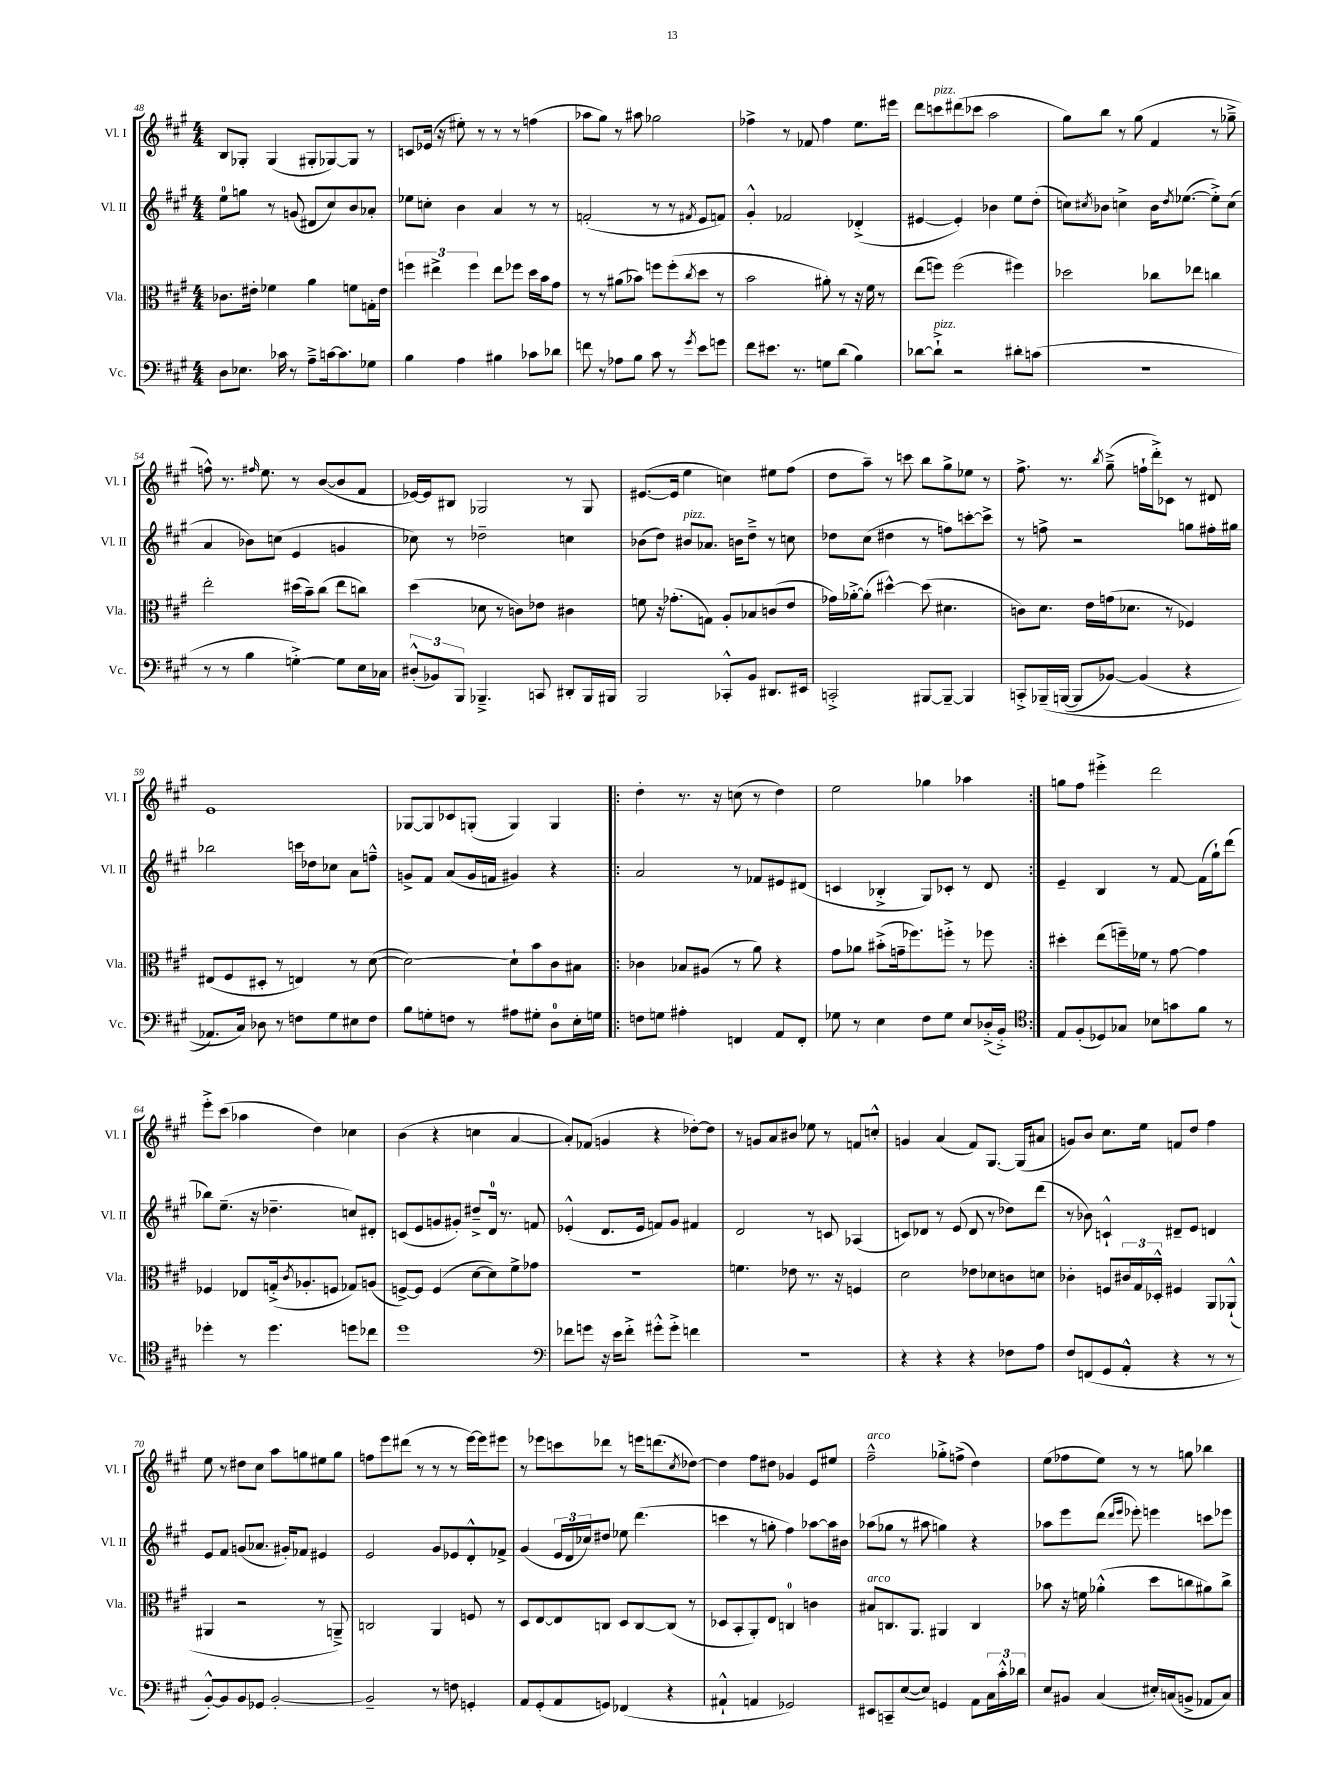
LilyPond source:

<<
\new StaffGroup <<
\new Staff = "s0" \with { instrumentName = "Vl. I" shortInstrumentName = "Vl. I" } {
    \clef treble \key a \major \numericTimeSignature \time 4/4
    b8 ges8-. ges4( gis8-. ges8~) ges8 r8 |
    c'8 ees'16( r16 eis''8-.) r8 r8 r8 f''4( |
    aes''8 gis''8) r8 ais''8 ges''2 |
    fes''4-> r8 fes'8 fes''4 e''8. eis'''16 |
    d'''8 c'''8^\markup { \italic "pizz." } dis'''8( ces'''8 a''2 |
    gis''8) b''8 r8 gis''8( fis'4 r8 ges''8---> |
    f''8-^) r8. \grace { fis''16 } e''8. r8 b'8~( b'8 fis'8 |
    ees'16~) ees'16 bis8 ges2 r8 ges8 |
    eis'8.~( eis'16 e''4 c''4) eis''8 fis''8( |
    d''8 a''8--) r8 c'''8 b''8 gis''8-> ees''8 r8 |
    fis''8.-> r8. \acciaccatura { b''8 } gis''8--->( f''16-! d'''16-.->) ces'8 r8 dis'8 |
    e'1 |
    ges8~ ges8 ces'8 g8-.( g4) g4 |
    \repeat volta 2 { d''4-. r8. r16 c''8( r8 d''4) |
    e''2 ges''4 aes''4 | }
    g''8 fis''8 eis'''4-.-> d'''2 |
    e'''8-.-> cis'''8( aes''4 d''4) ces''4 |
    b'4( r4 c''4 a'4~ |
    a'8-.) fes'8( g'4 r4 des''8~-.) des''8 |
    r8 g'8 a'8 bis'8 ees''8 r8 f'8 c''8-.-^ |
    g'4 a'4( fis'8) gis8.~ gis16( ais'8 |
    g'8) b'8 cis''8. e''16 f'8 d''8 fis''4 |
    e''8 r8 dis''8 cis''8 a''8 g''8 eis''8 g''8 |
    f''8 e'''8 dis'''8( r8 r8 r8 e'''16~) e'''16 eis'''8 |
    r8 ees'''8 c'''8 des'''8 r8 e'''16 d'''8.( \acciaccatura { cis''8 } des''8~) |
    des''4 fis''8 dis''8 ges'4 e'8 eis''8 |
    fis''2---^^\markup { \italic "arco" } ges''8-.-> f''8->( d''4) |
    e''8( fes''8 e''8) r8 r8 g''8 bes''4 \bar "|." |
}
\new Staff = "s1" \with { instrumentName = "Vl. II" shortInstrumentName = "Vl. II" } {
    \clef treble \key a \major \numericTimeSignature \time 4/4
    e''8-0 g''8 r8 g'8( dis'8 cis''8) b'8 aes'8-. |
    ees''8 c''8-. b'4 a'4 r8 r8 |
    f'2-.( r8 r8 \acciaccatura { fis'8 } e'8 f'8) |
    gis'4-.-^ fes'2 des'4-.->( |
    eis'4~ eis'4-.) bes'4 e''8 d''8-.( |
    c''8) \acciaccatura { cis''8 } bes'8 c''4-> bes'16 \acciaccatura { d''8 } ees''8.~( ees''8-.->) c''8( |
    a'4 bes'8) c''8( e'4 g'4 |
    ces''8) r8 des''2-- c''4 |
    bes'8( d''8) bis'8^\markup { \italic "pizz." } aes'8. b'16 d''8---> r8 c''8 |
    des''8 cis''8( dis''4 r8 f''8) c'''8~-. c'''8-> |
    r8 f''8-> r2 g''8 fis''16-. gis''16 |
    bes''2 c'''16 des''16 ces''8 a'8 f''8---^ |
    g'8-> fis'8 a'8( g'16 f'16 gis'4) r4 |
    \repeat volta 2 { a'2 r8 fes'8 eis'8 dis'8( |
    c'4 bes4-.-> gis8) ces'8-. r8 d'8 | }
    e'4-- b4 r8 fis'8~ fis'16( gis''16-!) d'''8( |
    bes''8) e''8.--( r16 des''4.-- c''8) dis'8-. |
    c'8( e'8 g'8 gis'8-.) dis''8---> d'16-0 r8. f'8 |
    ees'4-.-^( d'8. ees'16 f'8) gis'8 fis'4 |
    d'2 r8 c'8 aes4( |
    c'8) des'8 r8 e'8( des'8 r8 des''8) d'''8( |
    r8 bes'8) c'4-!-^ dis'8-- e'8 d'4 |
    e'8 fis'8 g'8( aes'8. gis'16-.) fes'8 eis'4 |
    e'2 gis'8 ees'8 d'8-.-^ fes'8-> |
    gis'4( \tuplet 3/2 { e'16 d'16 ces''16) } dis''8 ees''8 d'''4.( |
    c'''4 r8 g''8-. fis''4) aes''8~ aes''16 bis'16 |
    aes''8( ges''8 r8 ais''8 g''4) r4 |
    aes''8 e'''8 d'''8( \grace { d'''16 e'''16 } ees'''8-.) e'''4 c'''8 ees'''8 \bar "|." |
}
\new Staff = "s2" \with { instrumentName = "Vla." shortInstrumentName = "Vla." } {
    \clef alto \key a \major \numericTimeSignature \time 4/4
    ces'8. eis'16-. fes'4 a'4 f'8 g16-. eis'16 |
    \tuplet 3/2 { f''4 eis''4-> f''4 } eis''8 fes''8 d''16 b'16 gis'8 |
    r8 r8 ais'8( bes'8) f''8 f''8-.( \acciaccatura { cis''8 } d''8 r8 |
    b'2 ais'8-.) r8 r16 fis'16 r8 |
    e''8( f''8) f''2( fis''4) |
    des''2 ces''8 ees''8 c''4 |
    e''2-. dis''16( b'16--) cis''8( e''8 c''8) |
    d''4( des'8 r8 c'8) ees'8 cis'4 |
    f'8 r16 ges'8.-.( g8) a8-. bes8 c'8( e'8 |
    ges'16) aes'16~-.-> aes'8-.( dis''4~-^) dis''8( dis'4. |
    c'8) d'8. e'16 g'16( des'8. r8 fes4) |
    eis8( fis8 dis8-. r8 e4) r8 d'8~( |
    d'2~) d'8-! b'8 cis'8 bis8 |
    \repeat volta 2 { ces'4 bes8 ais8( r8 a'8) r4 |
    gis'8 aes'8 bis'8-.->( g'16-- fes''8.) f''8-.-> r8 fes''8 | }
    dis''4-. e''8( f''16--) fes'16 r8 gis'8~ gis'4 |
    fes4 ees8 g16-.->( \acciaccatura { cis'8 } aes8.-. f8 ges8) a8( |
    f8~->) f8 f4( d'8~ d'8) fis'8-> ges'8 |
    R1 |
    f'4. ees'8 r8. r16 f4 |
    d'2 ees'8 des'8 c'8 d'8 |
    ces'4-. f8 \tuplet 3/2 { cis'16 gis16 des16-.-^ } fis4 a,8 aes,8-!-^( |
    ais,4 r2 r8 a,8--->) |
    c2 a,4 f8 r8 |
    d8 e8~ e8 c8 d8 c8~ c8( r8 |
    des8 b,8-. a,8-.) e8 c4-0 c'4 |
    bis8^\markup { \italic "arco" } c8. a,8. ais,4 c4 |
    bes'8 r16 f'16 aes'4-.-^( d''8 c''8 ais'8) c''8-> \bar "|." |
}
\new Staff = "s3" \with { instrumentName = "Vc." shortInstrumentName = "Vc." } {
    \clef bass \key a \major \numericTimeSignature \time 4/4
    d8 ees8. ces'16 r8 a8---> c'16~ c'8. ges8 |
    b4 a4 bis4 ces'8 des'8 |
    f'8 r8 aes8 b8 cis'8 r8 \acciaccatura { gis'8 } e'8 g'8 |
    fis'8 eis'8. r8. g8 d'8( b4) |
    des'8~ des'8-!->^\markup { \italic "pizz." } r2 dis'8-. c'8( |
    R1 |
    r8 r8 b4 g4~-.->) g8 e16 ces16 |
    \tuplet 3/2 { dis8-.-^( bes,8) b,,8 } bes,,4.---> c,8 dis,8-. bes,,16 bis,,16 |
    b,,2 ces,8-.-^ b,8 dis,8. eis,16 |
    c,2-.-> bis,,8~ bis,,8~-- bis,,4 |
    c,8-.-> bes,,16--\( b,,16~( b,,8 bes,8~) bes,4( r4 |
    aes,8.\) cis16) des8 r8 f8 gis8 eis8 f8 |
    b8 g8-. f8 r8 ais8 gis8-. d8-0 e16-. g16 |
    \repeat volta 2 { f8 g8 ais4-. f,4 a,8 f,8-. |
    ges8 r8 e4 fis8 ges8 e8 des16-.->( b,16-.->) | }
    \clef tenor e8 fis8-.( des8) ges8 bes8 g'8 fis'8 r8 |
    des''4-. r8 des''4. d''8 ces''8 |
    d''1 |
    \clef bass fes'8 g'8 r16 e'16 fes'8-.-> gis'8-.-^ gis'8-.-> f'4 |
    R1 |
    r4 r4 r4 fes8 a8 |
    fis8 f,8( gis,8 a,8-.-^ r4 r8 r8 |
    b,8~-.-^) b,8 b,8 ges,8 b,2~-. |
    b,2-- r8 f8 g,4-. |
    a,8 gis,8-.( a,8 g,8) fes,4( r4 |
    ais,4-!-^ a,4 ges,2) |
    eis,8 c,8-- e8~( e8) g,4 a,8 \tuplet 3/2 { cis16 cis'16-.-^ des'16 } |
    e8 bis,8 cis4( eis16-.) c16( b,8-> aes,8 c8) \bar "|." |
}
>>
>>
\layout { \context { \Score currentBarNumber = #48 } }
